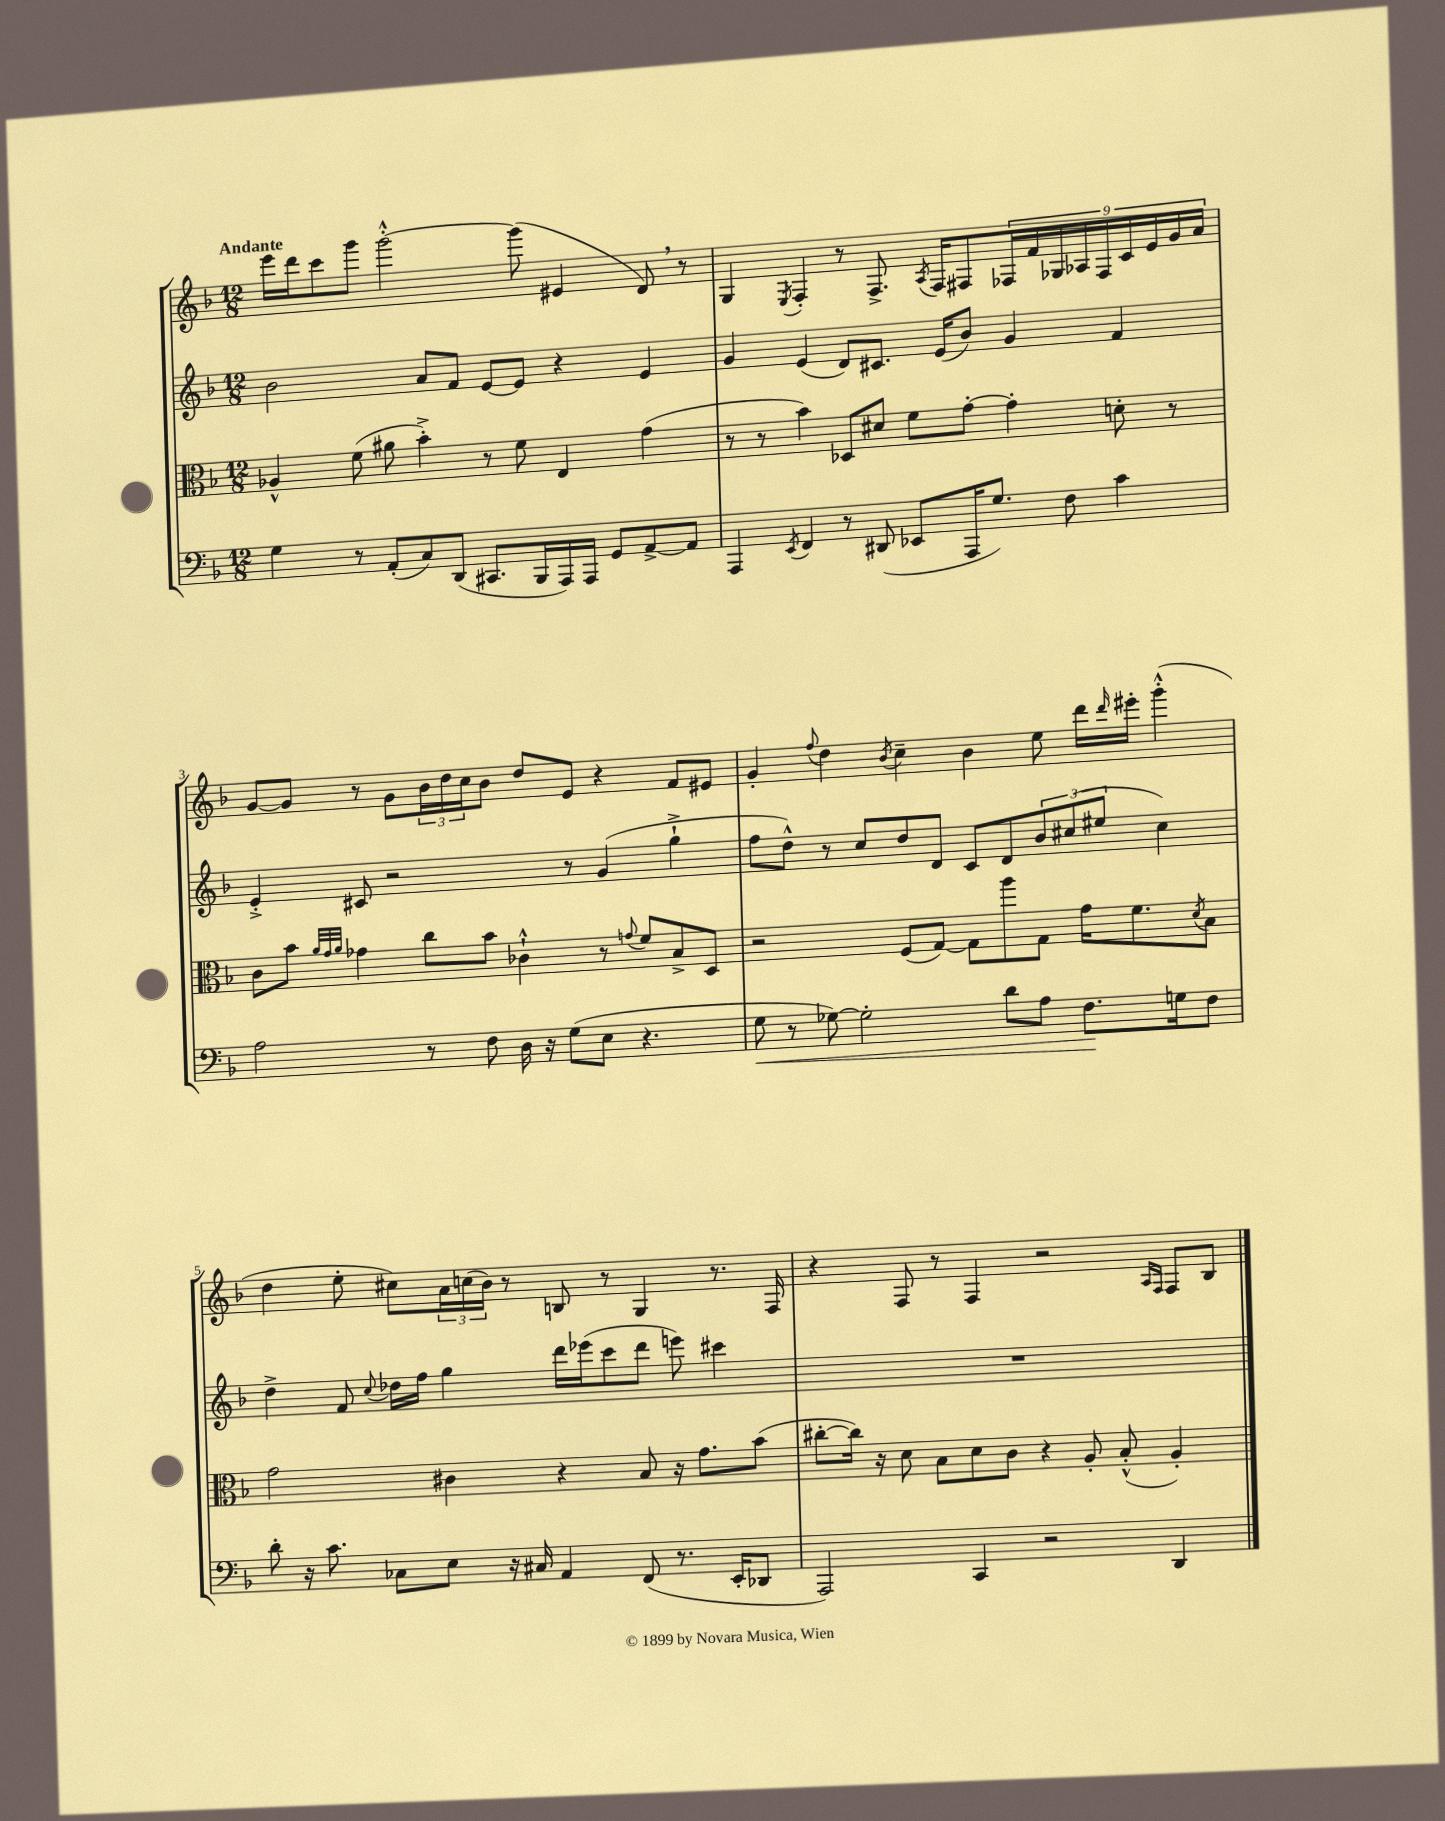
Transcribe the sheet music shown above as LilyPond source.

<<
\new StaffGroup <<
\new Staff = "s0" {
    \clef treble \key f \major \numericTimeSignature \time 12/8 \tempo "Andante"
    e'''16 d'''16 c'''8 g'''8 g'''2~-.-^ g'''8( eis'4 d'8) \breathe r8 |
    g4 \acciaccatura { e8 } f4-. r8 f8.-> \acciaccatura { a8 } f16 fis8 \tuplet 9/8 { fes16 f'16 ges16 aes16 fes16 c'16 e'16 g'16 a'16 } |
    g'8~ g'8 r8 g'8 \tuplet 3/2 { bes'16 d''16 c''16 } bes'8 d''8 e'8 r4 f'8 eis'8 |
    g'4-. \appoggiatura { f''8 } d''4 \acciaccatura { bes'8 } c''4-- bes'4 e''8 d'''16 \grace { d'''16 } eis'''16-. g'''4-.-^( |
    d''4 e''8-. cis''8) \tuplet 3/2 { a'16 c''16( bes'16) } r8 b8 r8 g4 r8. f16 |
    r4 f8 r8 f4 r2 \grace { a16 f16 } f8 bes8 \bar "|." |
}
\new Staff = "s1" {
    \clef treble \key f \major \numericTimeSignature \time 12/8
    bes'2 a'8 f'8 e'8~ e'8 r4 e'4 |
    g'4 e'4( d'8) cis'8. e'16( bes'8) g'4 f'4 |
    e'4-.-> cis'8 r2 r8 g'4( g''4-!-> |
    f''8 d''8-^) r8 c''8 d''8 d'8 c'8 d'8 \tuplet 3/2 { bes'8 cis''8( eis''8 } cis''4) |
    d''4-> f'8 \appoggiatura { c''8 } des''16 f''16 g''4 d'''16 ees'''16( c'''8 d'''8 e'''8) cis'''4 |
    R1. \bar "|." |
}
\new Staff = "s2" {
    \clef alto \key f \major \numericTimeSignature \time 12/8
    aes4-^ f'8( ais'8 bes'4-.->) r8 f'8 e4 g'4( |
    r8 r8 bes'4) des8 dis'8 f'8 g'8~-. g'4-. d'8-. r8 |
    c'8 bes'8 \grace { a'32 g'32 a'32 } ges'4 c''8 bes'8 ces'4-!-^ r8 \appoggiatura { g'8 } f'8 bes8-> d8 |
    r2 f8( g8~) g8 a''8 g8 g'16 f'8. \acciaccatura { d'8 } bes8 |
    g'2 cis'4 r4 bes8 r16 g'8. bes'8( |
    cis''8~-. cis''16) r16 d'8 bes8 d'8 c'8 r4 a8-. bes8-.-^( a4-.) \bar "|." |
}
\new Staff = "s3" {
    \clef bass \key f \major \numericTimeSignature \time 12/8
    g4 r8 a,8-.( c8) d,8( cis,8. bes,,16 a,,16) a,,16 g,8 a,8~-> a,8 |
    a,,4 \acciaccatura { e,8 } f,4 r8 dis,8( ees,8 a,,16 g8.) f8 c'4 |
    a2 r8 f8 d16 r16 g8( e8 r4. |
    g8\< r8 ges8~) ges2-. d'8 a8 f8.\! g16 f8 |
    d'8-. r16 c'8. ces8 e8 r16 cis16 a,4 f,8( r8. e,16-. des,8 |
    a,,2) c,4 r2 d,4 \bar "|." |
}
>>
>>
